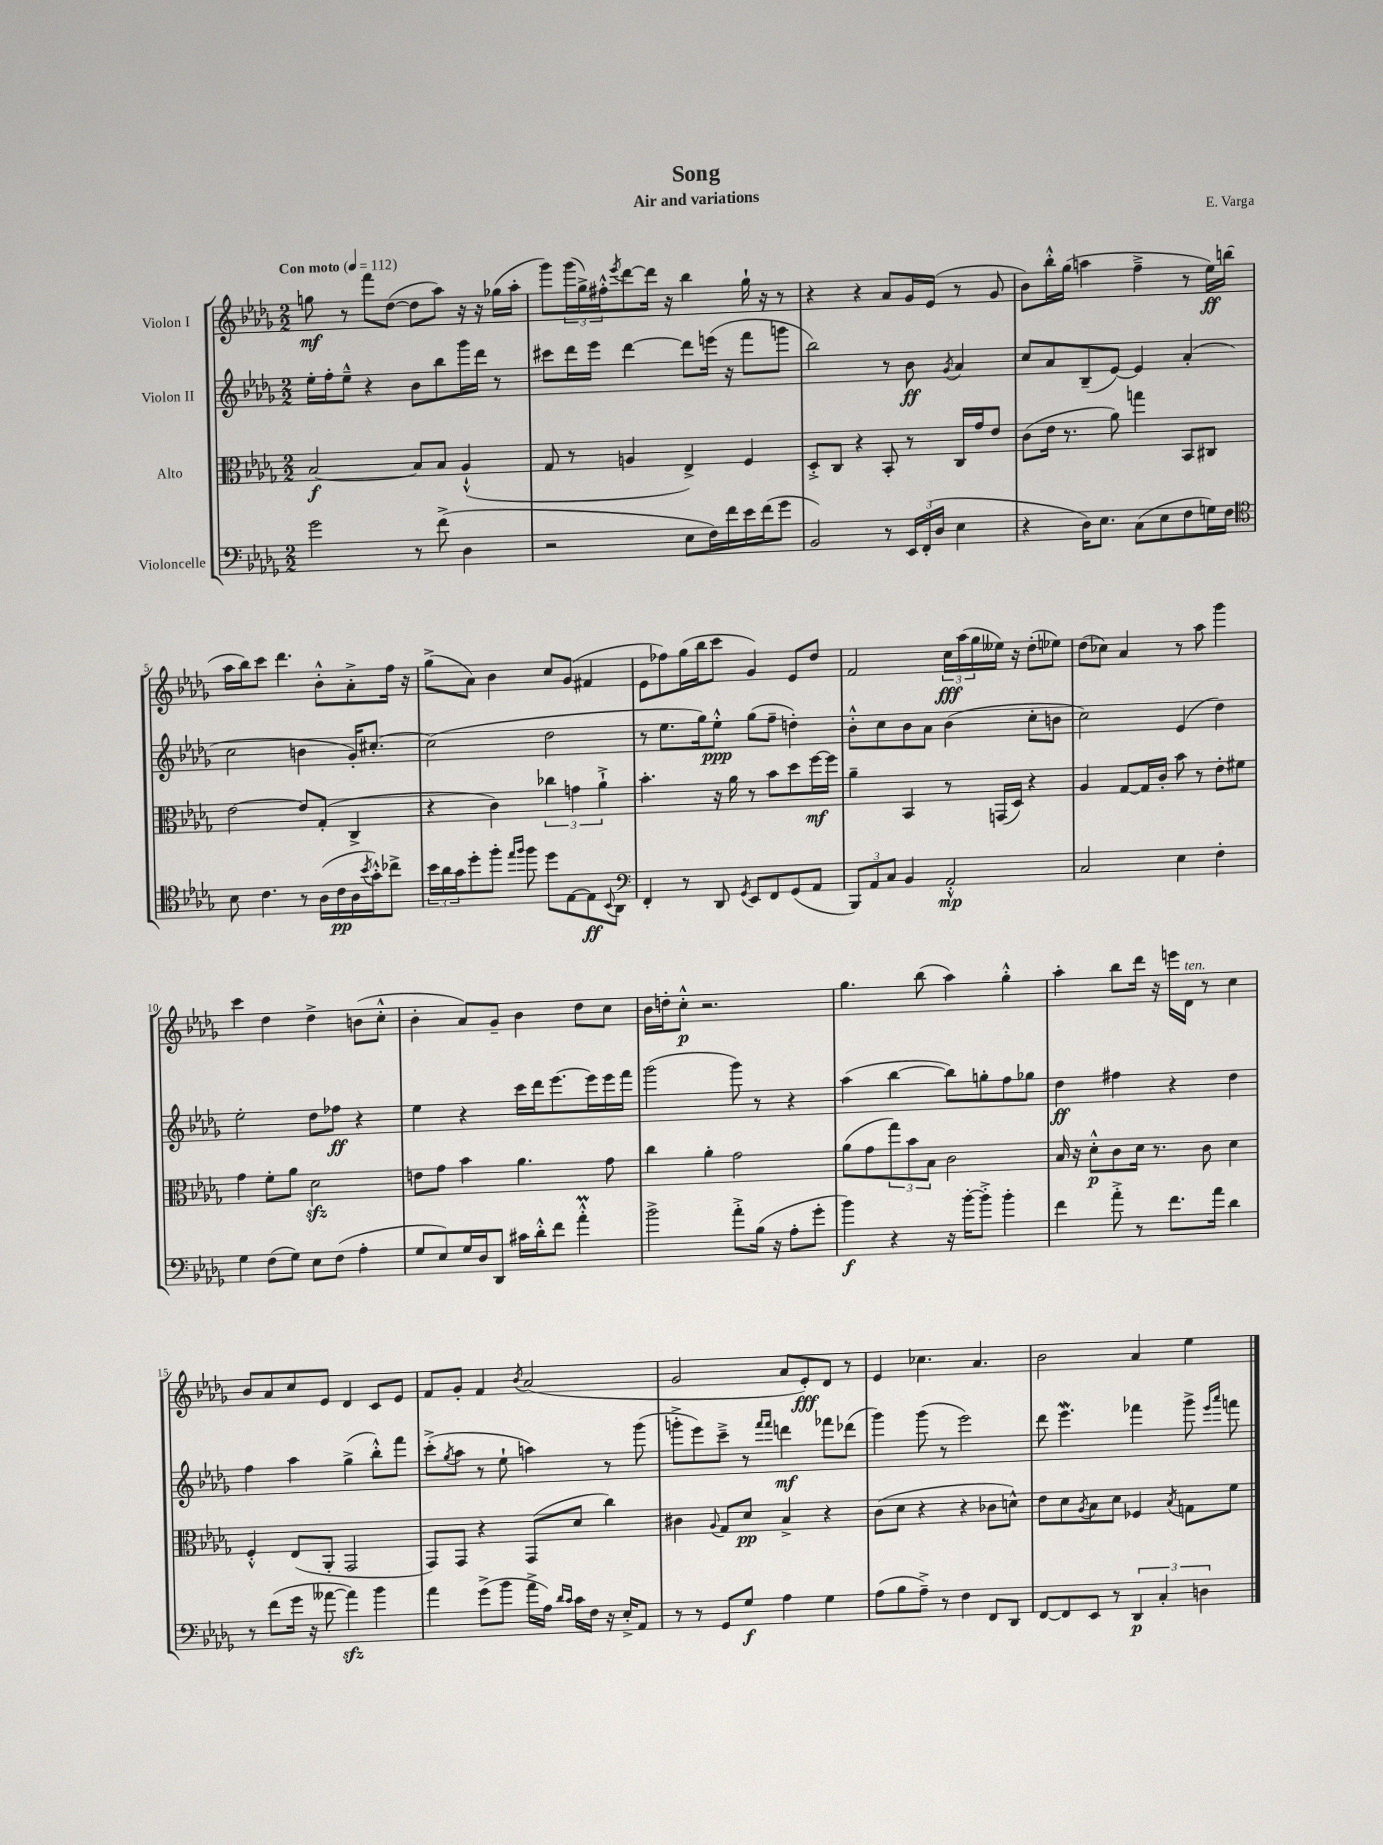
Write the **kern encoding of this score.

**kern	**kern	**kern	**kern
*staff4	*staff3	*staff2	*staff1
*clefF4	*clefC3	*clefG2	*clefG2
*k[b-e-a-d-g-]	*k[b-e-a-d-g-]	*k[b-e-a-d-g-]	*k[b-e-a-d-g-]
*M2/2	*M2/2	*M2/2	*M2/2
*MM112	*MM112	*MM112	*MM112
2g-	[2B-	16ee-'	8gg
.	.	16ff'	.
.	.	8ee-~^^	8r
.	.	4r	8fff
.	.	.	([8dd-
8r	8B-]	8b-	8dd-]
(8f^	8B-	8bb-	8aa-)
4D-	(4A-`^^	16ggg-	16r
.	.	16ddd-	16r
.	.	8r	(16gg-
.	.	.	16aa-'
=	=	=	=
2r	8G-	8ccc#	8ggg-)
.	8r	16ddd-	(24ggg-
.	.	.	24gg-^)
.	.	16eee-	.
.	.	.	24ff#'^^
.	.	.	8qeee-
.	4A	[4ddd-	[8ddd-
.	.	.	16ddd-]
.	.	.	16r
8E-	4E-^)	8ddd-]	4bb-
16F)	.	(16eee	.
16f	.	16r	.
16e-	4F	8fff	16gg-`
(16f	.	.	16r
8g-	.	8ggg	8r
=	=	=	=
2BB-)	8D-'^	2bb-)	4r
.	8C	.	.
.	4r	.	4r
8r	8BB-'	8r	8a-
24EE-	8r	8b-	16g-
(24FF'	.	.	.
.	.	.	(16e-
24D-	.	.	.
.	.	8qg-	.
4E-	16C	4a-	8r
.	16g-	.	.
.	8e-	.	8g-
=	=	=	=
4r	(8c	8cc	8b-)
.	16e-	8a-	16bb-'^^
.	8.r	.	(16gg-
16D-)	.	(8B-~	4aa
8.E-	.	.	.
.	8a-)	[8e-)	.
(8C	4gg	4e-]	4ff~^
8E-	.	.	.
8F	8BB-	(4a-'	8r
16G)	8C#	.	16ee-)
16F	.	.	(16bb
=	=	=	=
*clefC4	*	*	*
8B-	[2e-	2cc	16aa-
.	.	.	16bb-)
4.c	.	.	8ccc
.	.	.	4.ddd-
8r	8e-]	4b	.
(16A-	(8G-'	.	8b-'^^
16c	.	.	.
16A-	4C^	16g-')	8a-'^
8qb-	.	.	.
16g-'^^)	.	[8.cc#'	.
8cc-^	.	.	16ff
.	.	.	16r
=	=	=	=
24b-	4r	(2cc#]	(8gg-^
24a-	.	.	.
24g-	.	.	.
8dd-'	.	.	8a-)
8ff'	4c)	.	4b-
16qqee-	.	.	.
16qqff	.	.	.
8ff	.	.	.
8dd-	6cc-	2dd-	8cc
[8E-	.	.	(8g-
.	6g	.	.
8E-]	.	.	4f#
.	6a-`^	.	.
8qqBB-	.	.	.
8AA-	.	.	.
=	=	=	=
*clefF4	*	*	*
4FF'	4.b-'	8r	8e-
.	.	8.ee-	8ff-)
8r	.	.	(16gg-
.	.	16gg-)	16bb-
8DD-	16r	8ee-'^^	8ccc
.	16a-	.	.
8qGG-	.	.	.
8EE-	8r	(8gg-	4g-)
8FF	8b-	8ff~	.
(8GG-	8dd-	4dd')	8e-
8AA-	[16ff	.	8dd-
.	16ff]	.	.
=	=	=	=
12BBB-)	4a-~	8b-'^^	2f
12AA-	.	.	.
.	.	8cc	.
12C	.	.	.
4BB-	4BB-	8b-	.
.	.	8a-	.
2AA-'^^	8r	(4b-	24cc
.	.	.	(24aa-
.	.	.	24gg-
.	(16GG	.	16ee--)
.	16D-)	.	16r
.	4r	8cc'	(8dd-'
.	.	8b	8ee-)
=	=	=	=
2C	4A-	2cc)	(8dd-
.	.	.	8cc-)
.	[8G-	.	4a-
.	16G-]	.	.
.	16c'	.	.
4E-	8b-	(4e-	8r
.	8r	.	8aa-
4F'	8e-'	4dd-)	4ggg-
.	8f#	.	.
=	=	=	=
4G-	4g-	2ee-'	4ccc
(8F	8f'	.	4dd-
8G-)	8a-	.	.
8E-	2d-	8dd-	4dd-^
(8F	.	8ff-	.
4A-'	.	4r	(8b
.	.	.	8cc'^^
=	=	=	=
8G-	8e	4ee-	4b-'
8E-)	8g-	.	.
16G-	4b-	4r	8a-)
16D-	.	.	.
8DD-	.	.	8g-~
16c#	4.a-	16ccc	4b-
16d-'^^	.	16ddd-	.
8f	.	[8.eee-	.
4a-'^^	.	.	8dd-
.	.	16eee-]	.
.	8g-	16eee-	8cc
.	.	16fff	.
=	=	=	=
2b-^	4cc	(2ggg-	16b-
.	.	.	16dd'
.	.	.	8cc'^^
.	4a-'	.	2.r
8a-'^	2g-	8ggg-)	.
(16B-	.	8r	.
16r	.	.	.
8A-'	.	4r	.
8g-'	.	.	.
=	=	=	=
4b-)	(8a-	(4aa-	4.gg-
.	8g-	.	.
4r	12gg-)	[4bb-	.
.	12b-	.	.
.	.	.	(8bb-
.	12B-	.	.
16r	2c	8bb-])	4aa-)
[16b-'	.	.	.
8b-'^]	.	8gg'	.
4b-'	.	8ff	4gg-'^^
.	.	8gg-	.
=	=	=	=
4f	16B-	4dd-	4aa-'
.	16r	.	.
.	8d-'^^	.	.
8a-'^	8c	4ff#	8bb-
8r	16d-	.	16ddd-
.	8.r	.	16r
8.f	.	4r	16eee
.	.	.	16d-
.	8c	.	8r
16a-	.	.	.
4d-	4d-	4dd-	4cc
=	=	=	=
8r	4F'^^	4ff	8b-
(8f	.	.	8a-
16g-	(8E-	4aa-	8cc
16r	.	.	.
[8a--	8AA-'	.	8e-
4a--])	2GG-	(4gg-^	4d-
4b-	.	8bb-'^^)	8c
.	.	8fff	8e-
=	=	=	=
4a-	8GG-)	(8ccc'^	8f
.	.	8qgg-	.
.	8GG-	8aa-	8g-'
(8g-^	4r	8r	4f
8b-	.	8ee-`	.
.	.	.	8qb-
16a-^	(8GG-	4aa)	(2a-
16A-)	.	.	.
16qqd-	.	.	.
16qqc	.	.	.
16c	8d-	.	.
16F	.	.	.
16r	4cc)	8r	.
16E-'^	.	.	.
8AA-	.	(8ggg-	.
=	=	=	=
8r	4c#	8ggg'^	2g-
8r	.	8eee-)	.
.	8qqA-	.	.
8GG-	8G-	8ccc~^	.
8G-	8d-	8r	.
.	.	16qqfff	.
.	.	16qqfff	.
4A-	4B-^	4ddd	8a-
.	.	.	8e-')
4G-	4r	8fff-	8d-
.	.	(8ddd-	8r
=	=	=	=
(8A-	(8c	4ggg-)	4e-
8B-	8d-	.	.
8A-~^)	4r	(8ggg-	4.cc-
8r	.	8r	.
4F	4r	2eee-)	.
.	.	.	4.a-
8FF	8c-	.	.
8DD-	8d^^)	.	.
=	=	=	=
[8FF	8e-	8ddd-	2b-
8FF]	8d-	4.eee-	.
.	8qA-	.	.
8EE-	8B-	.	.
8r	8d-	.	.
6DD-	4F-	4fff-	4a-
6C'	.	.	.
.	8qB-	.	.
.	8G	8ggg-^	4ee-
6D	.	.	.
.	.	16qqeee-	.
.	.	16qqaaa-	.
.	8f	8fff	.
==	==	==	==
*-	*-	*-	*-
